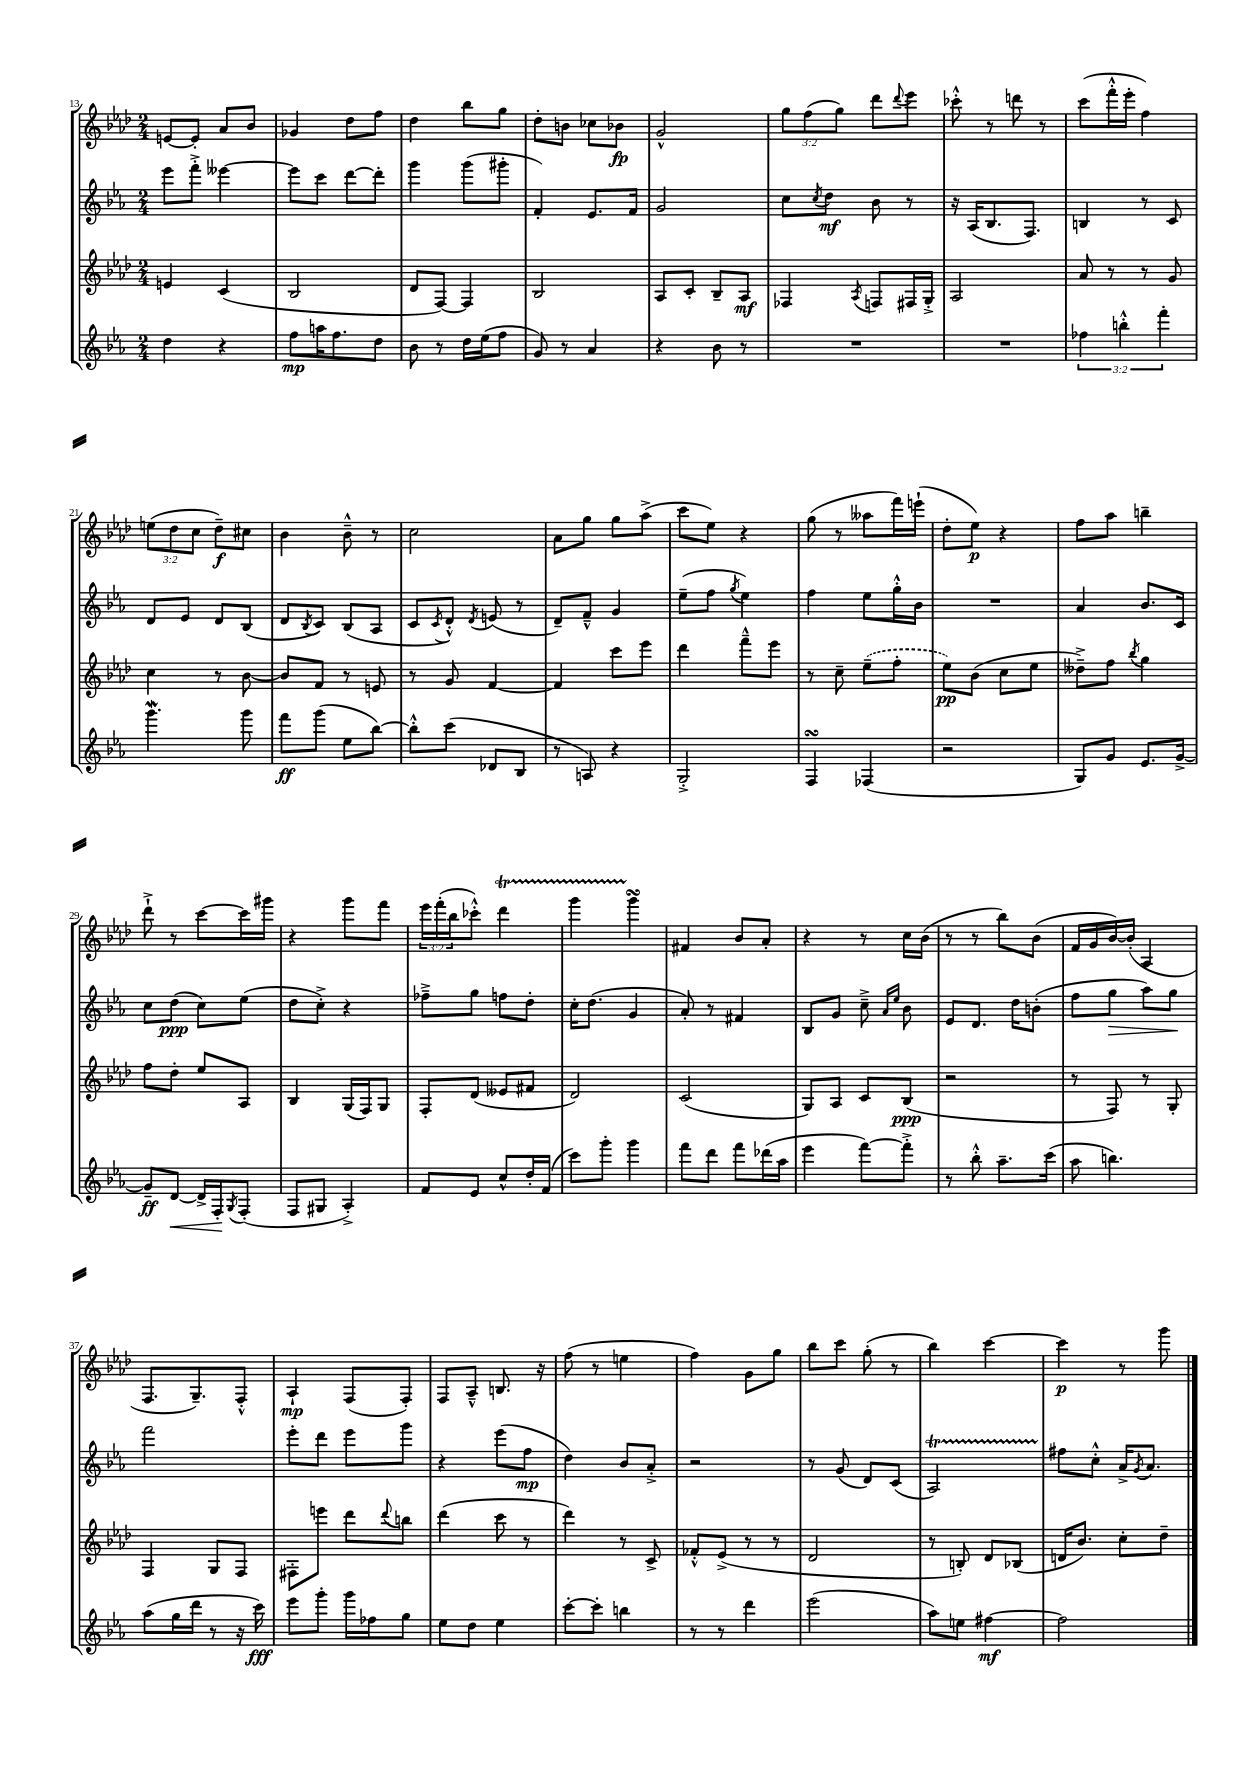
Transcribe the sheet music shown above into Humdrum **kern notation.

**kern	**dynam	**kern	**dynam	**kern	**dynam	**kern	**dynam
*part4	*part4	*part3	*part3	*part2	*part2	*part1	*part1
*staff4	*staff4	*staff3	*staff3	*staff2	*staff2	*staff1	*staff1
*clefG2	*	*clefG2	*	*clefG2	*	*clefG2	*
*k[b-e-a-]	*	*k[b-e-a-d-]	*	*k[b-e-a-]	*	*k[b-e-a-d-]	*
*M2/4	*	*M2/4	*	*M2/4	*	*M2/4	*
=13	=13	=13	=13	=13	=13	=13	=13
4dd\	.	4en/	.	8eee-\L	.	[8en/L	.
.	.	.	.	8fff'^\J	.	8e'/J]	.
4r	.	(4c/	.	[4eee--X\	.	8a-/L	.
.	.	.	.	.	.	8b-/J	.
=14	=14	=14	=14	=14	=14	=14	=14
8ff\L	mp	2B-/	.	8eee--\L]	.	4g-X/	.
16aan\K	.	.	.	8ccc\J	.	.	.
8.ff\	.	.	.	.	.	.	.
.	.	.	.	[8ddd\L	.	8dd-\L	.
8dd\J	.	.	.	8ddd'\J]	.	8ff\J	.
=15	=15	=15	=15	=15	=15	=15	=15
8b-\	.	8d-/L	.	4ggg\	.	4dd-\	.
8r	.	[8F/J)	.	.	.	.	.
16dd\LL	.	4F/]	.	(8ggg\L	.	8bb-\L	.
(16ee-\J	.	.	.	.	.	.	.
8ff\J	.	.	.	8ggg#X'\J	.	8gg\J	.
=16	=16	=16	=16	=16	=16	=16	=16
8g/)	.	2B-/	.	4f'/)	.	8dd-'\L	.
8r	.	.	.	.	.	8bn\J	.
4a-/	.	.	.	8.e-/L	.	8cc-X\L	.
.	.	.	.	.	.	8b-X\J	fp
.	.	.	.	16f/Jk	.	.	.
=17	=17	=17	=17	=17	=17	=17	=17
4r	.	8A-/L	.	2g/	.	2g^^/	.
.	.	8c'/J	.	.	.	.	.
8b-\	.	8B-~/L	.	.	.	.	.
8r	.	8A-/J	mf	.	.	.	.
=18	=18	=18	=18	=18	=18	=18	=18
2r	.	4F-X/	.	8cc\L	.	12gg\L	.
.	.	.	.	.	.	(12ff\	.
.	.	.	.	8qcc/	.	.	.
.	.	.	.	8dd\J	mf	.	.
.	.	.	.	.	.	12gg\J)	.
.	.	8qA-/	.	.	.	.	.
.	.	8Fn/L	.	8b-\	.	8ddd-\L	.
.	.	.	.	.	.	8qqddd-/	.
.	.	16F#X/L	.	8r	.	8eee-\J	.
.	.	16G'^/JJ	.	.	.	.	.
=19	=19	=19	=19	=19	=19	=19	=19
2r	.	2A-/	.	16r	.	8ccc-X'^^\	.
.	.	.	.	(16A-/KL	.	.	.
.	.	.	.	8.B-/	.	8r	.
.	.	.	.	.	.	8dddn\	.
.	.	.	.	8.F/J)	.	.	.
.	.	.	.	.	.	8r	.
=20	=20	=20	=20	=20	=20	=20	=20
6ff-X\	.	8a-/	.	4Bn/	.	(8ccc\L	.
.	.	8r	.	.	.	16fff'^^\L	.
6bbn'^^\	.	.	.	.	.	.	.
.	.	.	.	.	.	16eee-'\JJ	.
.	.	8r	.	8r	.	4ff\)	.
6fff'\	.	.	.	.	.	.	.
.	.	8g/	.	8c/	.	.	.
!!LO:LB:g=z
=21	=21	=21	=21	=21	=21	=21	=21
4.gggW\	.	4cc\	.	8d/L	.	(12een\L	.
.	.	.	.	.	.	12dd-\	.
.	.	.	.	8e-/J	.	.	.
.	.	.	.	.	.	12cc\J	.
.	.	8r	.	8d/L	.	8dd-~\L)	f
8ggg\	.	[8b-\	.	(8B-/J	.	8cc#X\J	.
=22	=22	=22	=22	=22	=22	=22	=22
8fff\L	ff	8b-/L]	.	8d/L	.	4b-\	.
.	.	.	.	8qB-/	.	.	.
(8ggg\J	.	8f/J	.	8c/J)	.	.	.
8ee-\L	.	8r	.	(8B-/L	.	8b-~^^\	.
[8bb-\J)	.	8en/	.	8A-/J	.	8r	.
=23	=23	=23	=23	=23	=23	=23	=23
8bb-'^^\L]	.	8r	.	8c/L	.	2cc\	.
.	.	.	.	8qc/	.	.	.
(8ccc\J	.	8g/	.	8d'^^/J)	.	.	.
.	.	.	.	8qd/	.	.	.
8d-X/L	.	[4f/	.	(8en/	.	.	.
8B-/J	.	.	.	8r	.	.	.
=24	=24	=24	=24	=24	=24	=24	=24
8r	.	4f/]	.	8d~/L)	.	8a-\L	.
8An/)	.	.	.	8f~^^/J	.	8gg\J	.
4r	.	8ccc\L	.	4g/	.	8gg\L	.
.	.	8eee-\J	.	.	.	(8aa-^\J	.
=25	=25	=25	=25	=25	=25	=25	=25
2G'^/	.	4ddd-\	.	(8ee-~\L	.	8ccc\L	.
.	.	.	.	8ff\J	.	8ee-\J)	.
.	.	.	.	8qgg/	.	.	.
.	.	8fff~^^\L	.	4ee-\)	.	4r	.
.	.	8eee-\J	.	.	.	.	.
=26	=26	=26	=26	=26	=26	=26	=26
4FsSSS/	.	8r	.	4ff\	.	(8gg\	.
.	.	8cc~\	.	.	.	8r	.
(4F-X/	.	(8ee-~\L	.	8ee-\L	.	8aa--X\L	.
.	.	8ff'\J	.	16gg'^^\L	.	16fff\L)	.
.	.	.	.	16b-\JJ	.	(16eeen`\JJ	.
=27	=27	=27	=27	=27	=27	=27	=27
2r	.	8ee-\L)	pp	2r	.	8dd-'\L	.
.	.	(8b-\J	.	.	.	8ee-\J)	p
.	.	8cc\L	.	.	.	4r	.
.	.	8ee-\J	.	.	.	.	.
=28	=28	=28	=28	=28	=28	=28	=28
8G/L)	.	8dd--X~^\L)	.	4a-/	.	8ff\L	.
8g/J	.	8ff\J	.	.	.	8aa-\J	.
.	.	8qbb-/	.	.	.	.	.
8.e-/L	.	4gg\	.	8.b-/L	.	4bbn~\	.
[16g^/Jk	.	.	.	16c/Jk	.	.	.
!!LO:LB:g=z
=29	=29	=29	=29	=29	=29	=29	=29
8g~/L]	ff	8ff\L	.	8cc\L	.	8ddd-`^\	.
!	!LO:HP:b	!	!	!	!	!	!
[8d/J	<	8dd-'\J	.	(8dd\J	ppp	8r	.
16d^/LL]	.	8ee-/L	.	8cc\L)	.	[8ccc\L	.
16F'/J	.	.	.	.	.	.	.
8qG/	.	.	.	.	.	.	.
(8F'/J	[	8A-/J	.	(8ee-\J	.	16ccc\L]	.
.	.	.	.	.	.	16ggg#X\JJ	.
=30	=30	=30	=30	=30	=30	=30	=30
8F/L	.	4B-/	.	8dd\L	.	4r	.
8G#X/J	.	.	.	8cc'^\J)	.	.	.
4A-'^/)	.	(16G/LL	.	4r	.	8ggg\L	.
.	.	16F/J)	.	.	.	.	.
.	.	8G/J	.	.	.	8fff\J	.
=31	=31	=31	=31	=31	=31	=31	=31
8f/L	.	8F'/L	.	8ff-X~^\L	.	24eee-\LL	.
.	.	.	.	.	.	(24fff'\	.
.	.	.	.	.	.	24bb-\J	.
8e-/J	.	(8d-/J	.	8gg\J	.	8ccc-X'^^\J)	.
8cc^^/L	.	8e--X/L	.	8ffn\L	.	4ddd-T\	.
16dd'/L	.	8f#X/J	.	8dd'\J	.	.	.
(16f/JJ	.	.	.	.	.	.	.
=32	=32	=32	=32	=32	=32	=32	=32
8ccc\L)	.	2d-/)	.	16cc'\KL	.	4gggTTT\	.
.	.	.	.	(8.dd\J	.	.	.
8ggg'\J	.	.	.	.	.	.	.
4ggg\	.	.	.	4g/	.	4gggsSsS\	.
=33	=33	=33	=33	=33	=33	=33	=33
8fff\L	.	(2c/	.	8a-'/)	.	4f#X/	.
8ddd\J	.	.	.	8r	.	.	.
8fff\L	.	.	.	4f#X/	.	8b-/L	.
(16ddd-X\L	.	.	.	.	.	8a-'/J	.
16aa-\JJ	.	.	.	.	.	.	.
=34	=34	=34	=34	=34	=34	=34	=34
4eee-\	.	8G/L)	.	8B-/L	.	4r	.
.	.	8A-/J	.	8g/J	.	.	.
[8fff\L)	.	8c/L	.	8cc~^\	.	8r	.
.	.	.	.	16qqa-/LL	.	.	.
.	.	.	.	16qqee-/JJ	.	.	.
8fff'^\J]	.	(8B-/J	ppp	8b-\	.	16cc\LL	.
.	.	.	.	.	.	(16b-\JJ	.
=35	=35	=35	=35	=35	=35	=35	=35
8r	.	2r	.	8e-/L	.	8r	.
8bb-'^^\	.	.	.	8.d/J	.	8r	.
8.aa-~\L	.	.	.	.	.	8bb-\L)	.
.	.	.	.	16dd\KL	.	.	.
.	.	.	.	(8bn'\J	.	(8b-\J	.
(16ccc\Jk	.	.	.	.	.	.	.
=36	=36	=36	=36	=36	=36	=36	=36
8aa-\	.	8r	.	8ff\L	.	16f/LL	.
.	.	.	.	.	.	16g/	.
!	!	!	!	!	!LO:HP:b	!	!
4.bbn\)	.	8F/)	.	8gg\J	>	[16b-/)	.
.	.	.	.	.	.	(16b-'/JJ]	.
.	.	8r	.	8aa-\L)	.	4A-/	.
.	.	8G'/	.	8gg\J	.	.	.
.	.	.	.	.	]	.	.
!!LO:LB:g=z
=37	=37	=37	=37	=37	=37	=37	=37
(8aa-\L	.	4F/	.	2fff\	.	8.F/L	.
16gg\L	.	.	.	.	.	.	.
16ddd\JJ	.	.	.	.	.	8.G~/)	.
8r	.	8G/L	.	.	.	.	.
16r	.	8F/J	.	.	.	8F'^^/J	.
16ccc\)	fff	.	.	.	.	.	.
=38	=38	=38	=38	=38	=38	=38	=38
8eee-\L	.	8F#X'\L	.	8eee-'\L	.	4A-`/	mp
8ggg'\J	.	8eeen\J	.	8ddd\J	.	.	.
16ggg\LL	.	8ddd-\L	.	8eee-\L	.	(8F/L	.
16ff-X\J	.	.	.	.	.	.	.
.	.	8qqddd-/	.	.	.	.	.
8gg\J	.	8bbn\J	.	8ggg\J	.	8F'/J)	.
=39	=39	=39	=39	=39	=39	=39	=39
8ee-\L	.	(4ddd-\	.	4r	.	8F/L	.
8dd\J	.	.	.	.	.	8A-~^^/J	.
4ee-\	.	8ccc\	.	(8eee-\L	.	8.Bn/	.
.	.	8r	.	8ff\J	mp	.	.
.	.	.	.	.	.	16r	.
=40	=40	=40	=40	=40	=40	=40	=40
[8ccc'\L	.	4ddd-\)	.	4dd\)	.	(8ff\	.
8ccc'\J]	.	.	.	.	.	8r	.
4bbn\	.	8r	.	8b-/L	.	4een\	.
.	.	8c^/	.	8a-'^/J	.	.	.
=41	=41	=41	=41	=41	=41	=41	=41
8r	.	8f-X'^^/L	.	2r	.	4ff\)	.
8r	.	(8e-^/J	.	.	.	.	.
4ddd\	.	8r	.	.	.	8g\L	.
.	.	8r	.	.	.	8gg\J	.
=42	=42	=42	=42	=42	=42	=42	=42
(2eee-\	.	2d-/	.	8r	.	8bb-\L	.
.	.	.	.	(8g/	.	8ccc\J	.
.	.	.	.	8d/L)	.	(8gg'\	.
.	.	.	.	(8c/J	.	8r	.
=43	=43	=43	=43	=43	=43	=43	=43
8aa-\L)	.	8r	.	2A-T/)	.	4bb-\)	.
8een\J	.	8Bn'/)	.	.	.	.	.
[4ff#X\	mf	8d-/L	.	.	.	[4ccc\	.
.	.	(8B-X/J	.	.	.	.	.
=44	=44	=44	=44	=44	=44	=44	=44
2ff#\]	.	16dn/KL	.	8ff#X\L	.	4ccc\]	p
.	.	8.b-/J)	.	.	.	.	.
.	.	.	.	8cc'^^\J	.	.	.
.	.	8cc'\L	.	16a-^/KL	.	8r	.
.	.	.	.	8qg/	.	.	.
.	.	.	.	8.a-/J	.	.	.
.	.	8dd-~\J	.	.	.	8ggg\	.
==	==	==	==	==	==	==	==
*-	*-	*-	*-	*-	*-	*-	*-
